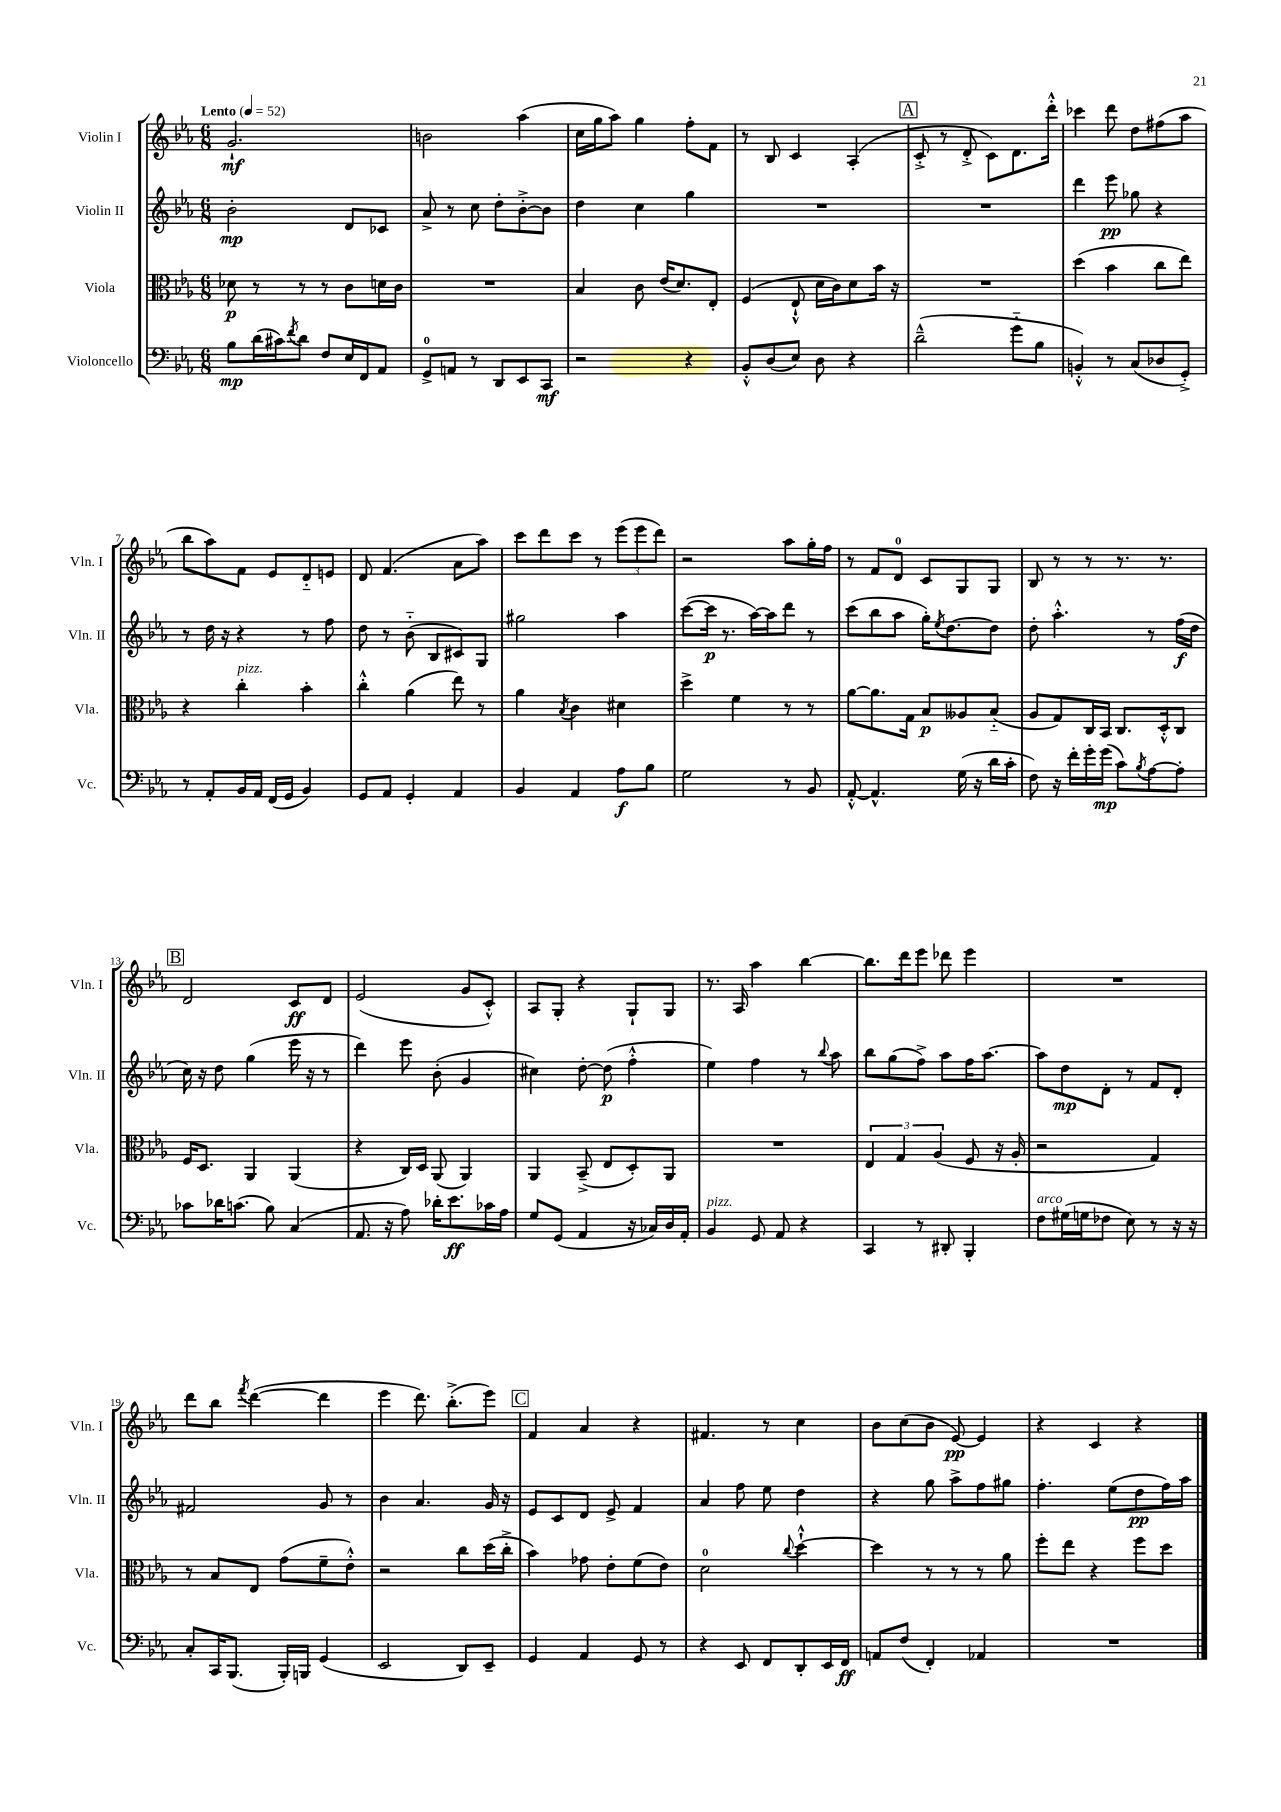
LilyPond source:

<<
\new StaffGroup <<
\new Staff = "s0" \with { instrumentName = "Violin I" shortInstrumentName = "Vln. I" } {
    \clef treble \key ees \major \numericTimeSignature \time 6/8 \tempo "Lento" 4 = 52
    g'2.-!\mf |
    b'2 aes''4( |
    c''16 g''16 aes''8) g''4 f''8-. f'8 |
    r8 bes8 c'4 aes4-.( |
    \mark \markup { \box "A" } c'8-.-> r8 d'8-.-> c'8) d'8. d'''16-.-^ |
    ces'''4 d'''8 d''8 fis''8( aes''8 |
    bes''8 aes''8) f'8 ees'8 d'8-_ e'8 |
    d'8 f'4.( aes'8 aes''8) |
    c'''8 d'''8 c'''8 r8 \tuplet 3/2 { ees'''8( ees'''8 d'''8) } |
    r2 aes''8 g''16-. f''16 |
    r8 f'8 d'8-0 c'8 g8 g8 |
    bes8 r8 r8 r8. r8. |
    \mark \markup { \box "B" } d'2 c'8\ff d'8 |
    ees'2( g'8 c'8-.-^) |
    aes8 g8-. r4 g8-! g8 |
    r8. aes16 aes''4 bes''4~ |
    bes''8. d'''16 ees'''8 des'''8 ees'''4 |
    R2. |
    d'''8 bes''8 \acciaccatura { f'''8 } d'''4~( d'''4 |
    ees'''4 d'''8.) bes''8.-.->( ees'''8) |
    \mark \markup { \box "C" } f'4 aes'4 r4 |
    fis'4. r8 c''4 |
    bes'8 c''8( bes'8 ees'8~\pp) ees'4 |
    r4 c'4 r4 \bar "|." |
}
\new Staff = "s1" \with { instrumentName = "Violin II" shortInstrumentName = "Vln. II" } {
    \clef treble \key ees \major \numericTimeSignature \time 6/8
    bes'2-.\mp d'8 ces'8 |
    aes'8-> r8 c''8 d''8-. bes'8~-.-> bes'8 |
    d''4 c''4 g''4 |
    R2. |
    \mark \markup { \box "A" } R2. |
    d'''4 ees'''8\pp ges''8 r4 |
    r8 d''16 r16 r4 r8 f''8 |
    d''8 r8 bes'8-_( bes8 cis'8) g8 |
    gis''2 aes''4 |
    c'''8~( c'''16\p r8. aes''16~) aes''16 d'''8 r8 |
    c'''8( bes''8 aes''8 g''16-.) \acciaccatura { ees''8 } d''8.~ d''8 |
    d''8-. aes''4.-.-^ r8 f''16\f( d''16 |
    \mark \markup { \box "B" } c''16) r16 d''8 g''4( ees'''16 r16 r8 |
    d'''4) ees'''8 bes'8-.( g'4 |
    cis''4) d''8~-. d''8\p( f''4-.-^ |
    ees''4) f''4 r8 \appoggiatura { bes''8 } aes''8 |
    bes''8 g''8( f''8->) aes''8 f''16 aes''8.~ |
    aes''8 d''8\mp d'8-. r8 f'8 d'8-. |
    fis'2 g'8 r8 |
    bes'4 aes'4. g'16 r16 |
    \mark \markup { \box "C" } ees'8 c'8 d'8 ees'8-> f'4 |
    aes'4 f''8 ees''8 d''4 |
    r4 g''8 aes''8-> f''8 gis''8 |
    f''4.-. ees''8( d''8\pp f''16) aes''16 \bar "|." |
}
\new Staff = "s2" \with { instrumentName = "Viola" shortInstrumentName = "Vla." } {
    \clef alto \key ees \major \numericTimeSignature \time 6/8
    des'8\p r8 r8 r8 c'8 d'16 c'16 |
    R2. |
    bes4 c'8 ees'16( d'8.) ees8-. |
    f4( ees8-!-^ d'16 c'16) d'8 bes'16 r16 |
    \mark \markup { \box "A" } R2. |
    d''4( bes'4 c''8 ees''8) |
    r4 c''4-.^\markup { \italic "pizz." } bes'4-. |
    c''4-.-^ aes'4( ees''8) r8 |
    aes'4 \acciaccatura { bes8 } c'4 dis'4 |
    d''4-> f'4 r8 r8 |
    aes'8~ aes'8. g16 bes8\p aeses8 bes8-_( |
    aes8 g8) c16 bes,16 c8. d16-.-^ c8 |
    \mark \markup { \box "B" } f16 d8. aes,4 aes,4( |
    r4 c16) d16 aes,8( aes,4) |
    aes,4 bes,8--->( ees8 d8-.) aes,8 |
    R2. |
    \tuplet 3/2 { ees4 g4 aes4( } f8 r16 aes16-. |
    r2 g4) |
    r8 bes8 ees8 g'8( f'8-- ees'8-.-^) |
    r2 c''8 d''16( c''16-.-> |
    \mark \markup { \box "C" } bes'4) ges'8 ees'8-. f'8( ees'8) |
    d'2-0 \appoggiatura { c''8 } d''4~-!-^ |
    d''4 r8 r8 r8 aes'8 |
    f''8-. ees''8 r4 f''8 d''8 \bar "|." |
}
\new Staff = "s3" \with { instrumentName = "Violoncello" shortInstrumentName = "Vc." } {
    \clef bass \key ees \major \numericTimeSignature \time 6/8
    bes8\mp d'16( cis'16) \acciaccatura { f'8 } d'8 f8 ees16 f,16 aes,8 |
    g,8-0-> a,8 r8 d,8 ees,8 c,8\mf |
    r2 r4 |
    bes,8-.-^ d8( ees8) d8 r4 |
    \mark \markup { \box "A" } d'2---^( g'8-_ bes8 |
    b,4-.-^) r8 c8( des8 g,8-.->) |
    r8 aes,8-. bes,16 aes,16 f,16( g,16 bes,4) |
    g,8 aes,8 g,4-. aes,4 |
    bes,4 aes,4 aes8\f bes8 |
    g2 r8 bes,8 |
    aes,8~-.-^ aes,4.-^ g16( r16 d'16 c'16-. |
    f8) r16 f'16-. g'16-. g'16\mp( c'8) \acciaccatura { bes8 } aes8~ aes8-. |
    \mark \markup { \box "B" } ces'8 des'16 c'8.( bes8) c4( |
    aes,8. r16 aes8) des'16-. ees'8.\ff ces'16 aes16 |
    g8 g,8( aes,4 r16 ces16) d16 aes,16-. |
    bes,4^\markup { \italic "pizz." } g,8 aes,8 r4 |
    c,4 r8 dis,8-. bes,,4-. |
    f8^\markup { \italic "arco" } gis16( g16 fes8 ees8) r8 r16 r16 |
    c8-. c,16 bes,,8.( bes,,16-.) b,,16 g,4( |
    ees,2 d,8) ees,8-- |
    \mark \markup { \box "C" } g,4 aes,4 g,8 r8 |
    r4 ees,8 f,8 d,8-. ees,16 f,16\ff |
    a,8 f8( f,4-.) aes,4 |
    R2. \bar "|." |
}
>>
>>
